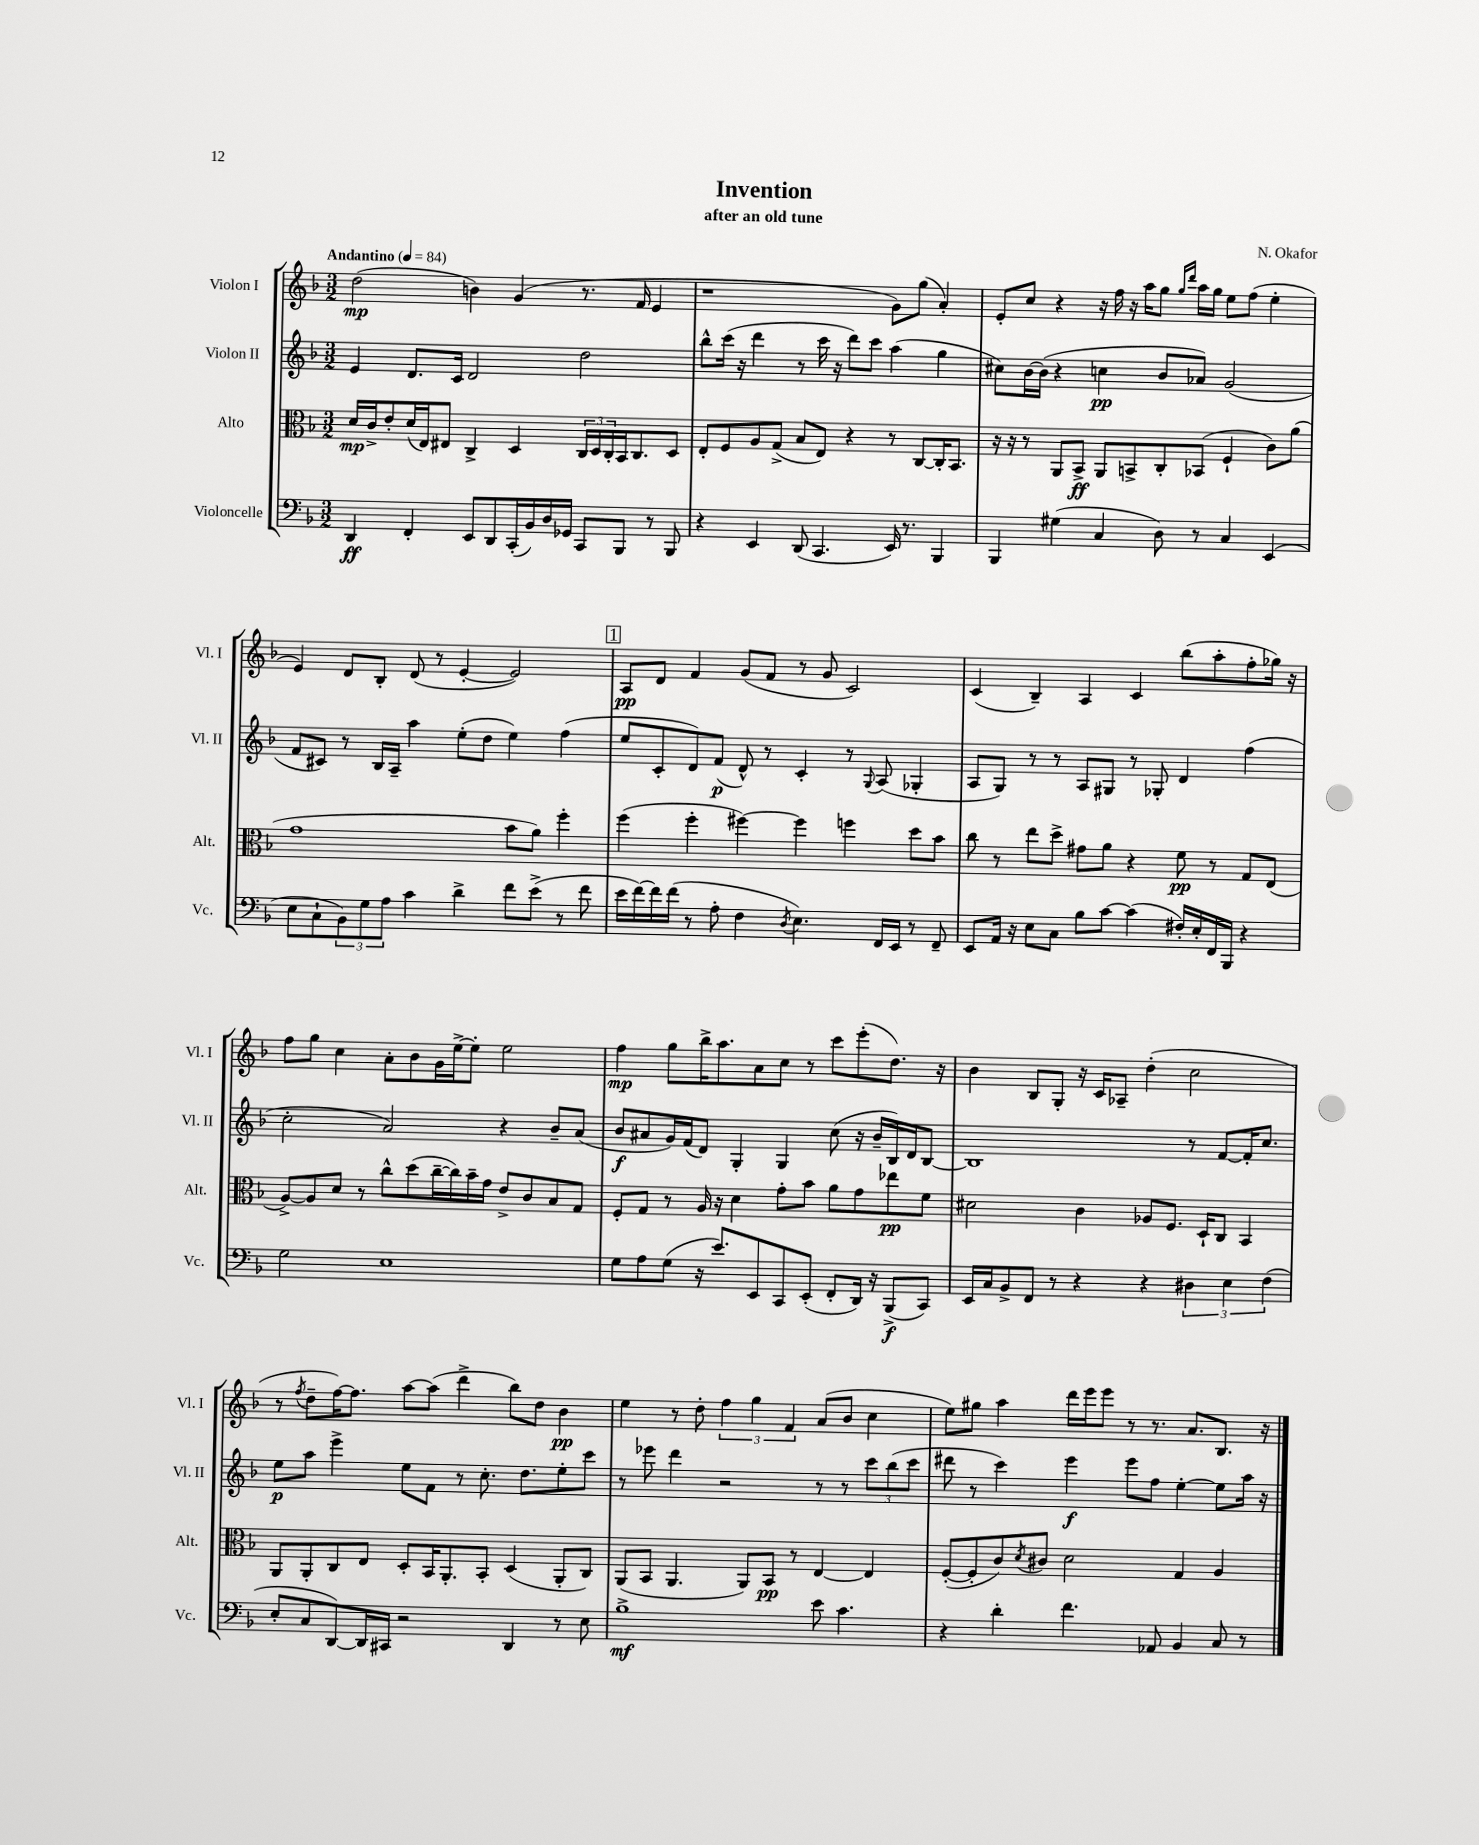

**kern	**kern	**kern	**kern
*staff4	*staff3	*staff2	*staff1
*clefF4	*clefC3	*clefG2	*clefG2
*k[b-]	*k[b-]	*k[b-]	*k[b-]
*M3/2	*M3/2	*M3/2	*M3/2
*MM84	*MM84	*MM84	*MM84
4DD/	16d/LL	4e/	(2dd\
.	16c^/J	.	.
.	8e'/	.	.
4FF'/	(16d/L	8.d/L	.
.	16E/J)	.	.
.	8E#/J	.	.
.	.	16c/Jk	.
8EE/L	4C^/	2d/	4b\)
8DD/	.	.	.
(16CC'/L	4D/	.	(4g/
16BB-/)	.	.	.
16D/	.	.	.
16GG-/JJ	.	.	.
8CC/L	24C/LL	2dd\	8.r
.	24D/	.	.
.	24C'/	.	.
8BBB-/J	16BB-/J	.	.
.	8.C/	.	16f/
8r	.	.	4e/
8BBB-/	8D/J	.	.
=	=	=	=
4r	8E'/L	8bb-^^\L	1r
.	8F/	(16ccc\Jk	.
.	.	16r	.
4EE/	8A/	4ddd\	.
.	(8G^/J	.	.
(8DD/	8B-/L	8r	.
4.CC/	8E/J)	16ccc\	.
.	.	16r	.
.	4r	8ddd\L)	.
.	.	8ccc\J	.
16EE/)	8r	(4aa\	8g\L)
8.r	.	.	.
.	[8C/L	.	(8gg\J
4BBB-/	16C'/]K	4gg\	4a'/)
.	8.BB-/J	.	.
=	=	=	=
4BBB-/	16r	8cc#\L)	8e'/L
.	16r	.	.
.	8r	[16b-\L	8cc/J
.	.	(16b-\]JJ	.
(4G#\	8AA/L	4r	4r
.	8BB-^/J	.	.
4C/	8AA/L	4cc\	16r
.	.	.	16ff\
.	8BB^/	.	16r
.	.	.	16aa\LK
8D\)	8C'/	8b-/L	8gg\J
.	.	.	16qqgg/LL
.	.	.	16qqddd/JJ
8r	(8BB-/J	8a-/J)	16aa\LL
.	.	.	16gg\JJ
4C/	4F`/	(2g/	8ee\L
.	.	.	(8ff\J
(4EE/	8c\L)	.	4ee'\
.	(8a\J	.	.
=	=	=	=
8E\L	1g	8f/L	4e/)
8C`\	.	8c#/J)	.
12BB-\)	.	8r	8d/L
12G\	.	.	.
.	.	16B-/LL	8B-'/J
12A\J	.	.	.
.	.	16A~/JJ	.
4c\	.	4aa\	(8d/
.	.	.	8r
4d^\	.	(8ee'\L	[4e'/
.	.	8dd\J	.
8f\L	8b-\L	4ee\)	2e/])
(8e^\J	8a\J)	.	.
8r	4ff'\	(4ff\	.
8f\	.	.	.
=	=	=	=
16e\LL	(4ff\	8ee/L	8A/L
[16f\)	.	.	.
16f\]	.	8c'/	8d/J
(16f\JJ	.	.	.
8r	4ff'\	8d/)	4f/
8A'\	.	(8f/J	.
4F\	[4ff#\)	8d^^/)	(8g/L
.	.	8r	8f/J
8qD/	.	.	.
4.E\)	4ff#\]	4c'/	8r
.	.	.	8g/
.	4ff\	8r	2c/)
.	.	8qqG/	.
16FF/LL	.	(8A/	.
16EE/JJ	.	.	.
8r	8dd\L	4G-'/	.
8FF~/	8b-\J	.	.
=	=	=	=
8EE/L	8cc\	8A/L	(4c/
16AA/Jk	8r	8G/J)	.
16r	.	.	.
8E\L	8ee\L	8r	4B-~/)
8C\J	8dd^\J	8r	.
8B-\L	8g#\L	8A/L	4A/
[8c\J	8a\J	8G#/J	.
(4c\]	4r	8r	4c/
.	.	8G-'/	.
16F#'/LL)	8f\	4d/	(8bb-\L
16E'/	.	.	.
16FF/	8r	.	8aa'\
16BBB-/JJ	.	.	.
4r	8G/L	(4ff\	8ff'\
.	(8E/J	.	16gg-\Jk)
.	.	.	16r
=	=	=	=
2G\	[8A^/L)	2cc'\	8ff\L
.	8A/]	.	8gg\J
.	8d/J	.	4cc\
.	8r	.	.
1E	8cc^^\L	2a/)	8a'\L
.	(8dd\	.	8b-\
.	[16cc~\L	.	16g\L
.	16cc\])	.	[16ee^\J
.	16b-~\	.	8ee'\]J
.	16g\JJ	.	.
.	8e^/L	4r	2ee\
.	8c/	.	.
.	8B-/	8b-~/L	.
.	8G/J	(8a/J	.
=	=	=	=
8G\L	8F'/L	8b-/L	4ff\
8A\	8G/J	8a#/	.
(8G\J	8r	16g/L)	8gg\L
.	.	(16f/J	.
16r	16A/	8d/J)	16bb-^\K
8.e/L)	16r	.	8.aa\
.	4d\	4G'/	.
8EE/	.	.	8a\
8CC/	8g'\L	4G/	8cc\J
(8EE'/J	8b-\J	.	8r
8FF'/L	8a\L	(8cc\	8ccc\L
16DD/Jk)	8g\	16r	(8eee'\
16r	.	16b-~/LL	.
(8BBB-^/L	8ee-\	16B-/)	8.dd\J)
.	.	16d/J	.
8CC/J)	8f\J	[8B-/J	.
.	.	.	16r
=	=	=	=
16EE/LL	2d#\	1B-]	4b-\
16C/J	.	.	.
8BB-^/	.	.	.
8FF/J	.	.	8B-/L
8r	.	.	8G'/J
4r	4c\	.	16r
.	.	.	16c/LK
.	.	.	8A-~/J
4r	8A-/L	.	(4dd'\
.	8.F/J	.	.
6D#\	.	8r	2cc\
.	16D`/LK	.	.
.	8C/J	[8f/L	.
6E\	.	.	.
.	4BB-/	16f'/]K	.
.	.	8.cc/J	.
(6F\	.	.	.
=	=	=	=
8E'/L	8AA/L	8ee\L	8r
.	.	.	8qff/
8C/	8AA'/	8aa\J	8dd~\L
[8DD/)	8C/	4eee^\	[16ff\K)
.	.	.	8.ff\]J
16DD/]L	8E/J	.	.
16CC#/JJ	.	.	.
2r	8D'/L	8ee\L	[8aa\L
.	16BB-/K	8f\J	(8aa\]J
.	8.AA'/	.	.
.	.	8r	4ddd^\
.	8BB-'/J	8.cc'\	.
4DD/	(4D/	.	8bb-\L)
.	.	8.dd\L	.
.	.	.	8dd\J
8r	8AA'/L	8ee'\	4b-\
8E\	8C/J)	8ccc\J	.
=	=	=	=
1B-^	(8AA/L	8r	4ee\
.	8BB-/J	8eee-\	.
.	4.AA/	4ddd\	8r
.	.	.	8dd'\
.	.	2r	6ff\
.	8AA/L)	.	.
.	.	.	6gg\
.	8BB-/J	.	.
.	.	.	6f/
.	8r	.	.
8e\	[4E/	8r	(8a/L
4.c\	.	8r	8b-/J
.	4E/]	12ccc\L	4cc\
.	.	(12bb-\	.
.	.	12ccc\J	.
=	=	=	=
4r	([8F'/L	8ddd#\	8ee\L)
.	8F'/]	8r	8gg#\J
4d'\	8c/)	4ccc\)	4aa\
.	8qd/	.	.
.	8c#/J	.	.
4.f\	2d\	4eee\	16ddd\LL
.	.	.	16eee\J
.	.	.	8eee\J
.	.	8eee\L	8r
8AA-/	.	8ff\J	8.r
4BB-/	4G/	[4ee'\	.
.	.	.	8.a/L
8C/	4A/	8ee\]L	8.B-/J
8r	.	16aa\Jk	.
.	.	16r	16r
==	==	==	==
*-	*-	*-	*-
